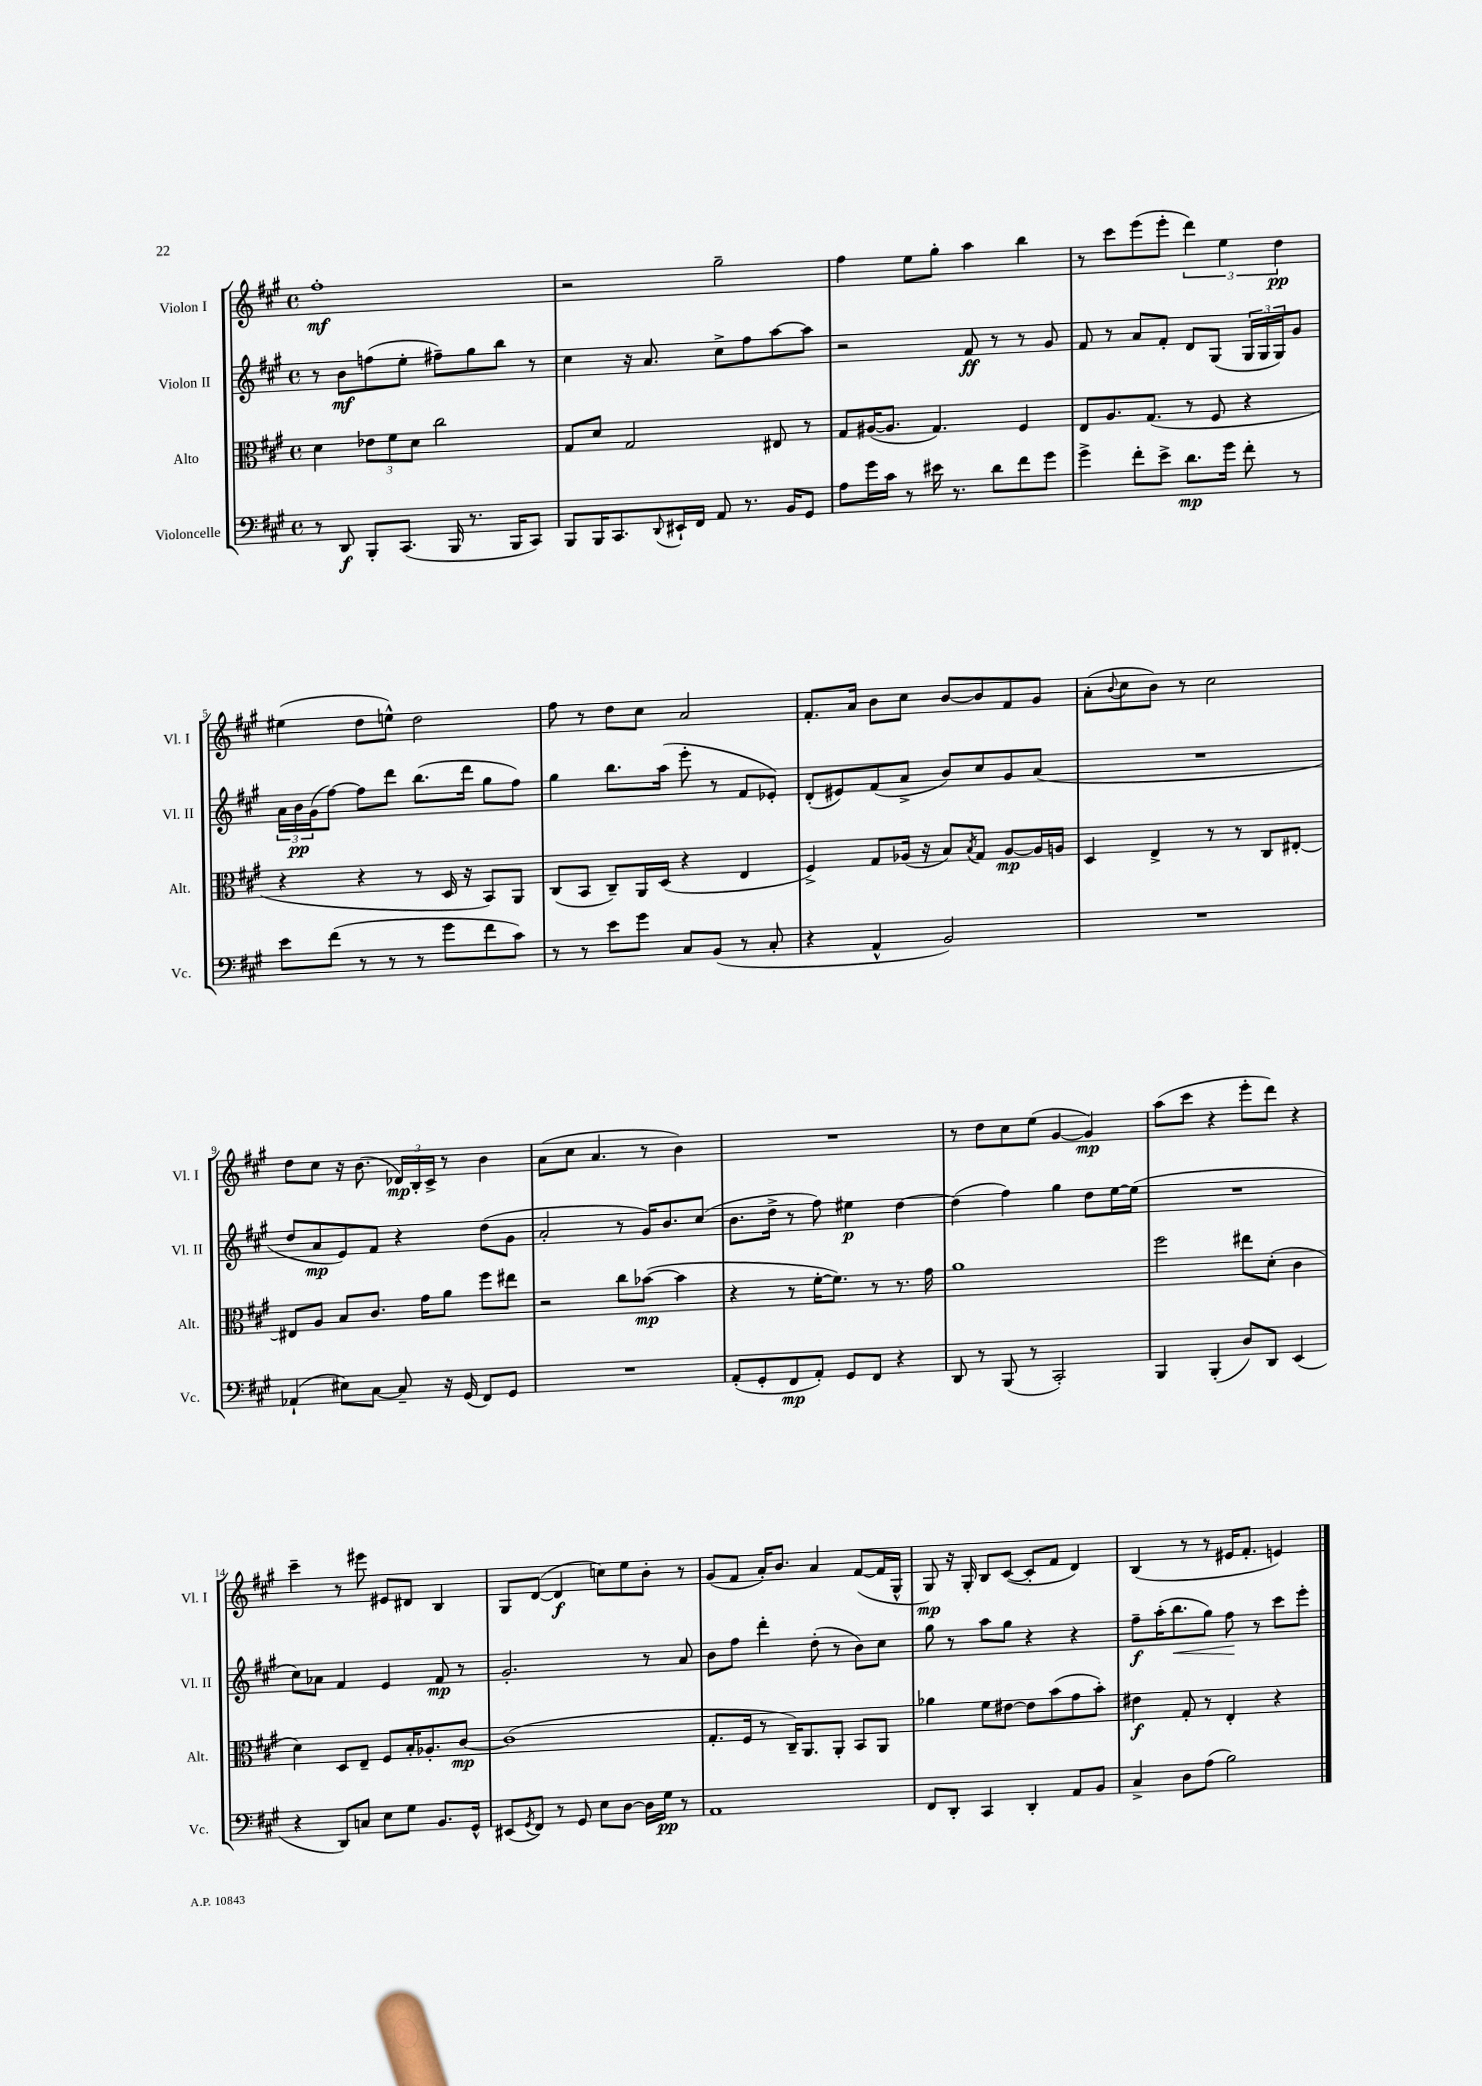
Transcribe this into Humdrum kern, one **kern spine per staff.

**kern	**kern	**kern	**kern
*staff4	*staff3	*staff2	*staff1
*clefF4	*clefC3	*clefG2	*clefG2
*k[f#c#g#]	*k[f#c#g#]	*k[f#c#g#]	*k[f#c#g#]
*M4/4	*M4/4	*M4/4	*M4/4
*met(c)	*met(c)	*met(c)	*met(c)
8r	4d\	8r	1ff#'
8DD/	.	8b\L	.
8BBB'/L	12e-\L	(8ff\	.
.	12f#\	.	.
(8.CC#/J	.	8ee'\J	.
.	12d\J	.	.
.	2cc#\	8ff#~\L)	.
16BBB/	.	.	.
8.r	.	8gg#\	.
.	.	8bb\J	.
16BBB/LK	.	.	.
8CC#/J)	.	8r	.
=	=	=	=
8BBB/L	8G#/L	4cc#\	2r
16BBB/K	8d/J	.	.
8.CC#/	.	.	.
.	2G#/	16r	.
.	.	8.a/	.
8qqDD/	.	.	.
16EE#`/L	.	.	.
16FF#/JJ	.	.	.
8AA/	.	8cc#^\L	2gg#~\
8.r	.	8ff#\	.
.	8E#/	[8aa\	.
16BB/LK	.	.	.
8GG#/J	8r	8aa\]J	.
=	=	=	=
8A\L	8G#/L	2r	4ff#\
16g#\L	([16A#/K	.	.
16c#\JJ	8.A#/]J	.	.
8r	.	.	8ee\L
16e#\	4.G#/)	.	8gg#'\J
8.r	.	.	.
.	.	8f#/	4aa\
8d\L	.	8r	.
8f#\	4F#/	8r	4bb\
8g#\J	.	8g#/	.
=	=	=	=
4g#^\	8E/L	8f#/	8r
.	8.A/	8r	8ccc#\L
8f#'\L	.	8a/L	(8eee\
.	(8.G#/J	.	.
8e^\J	.	8f#'/J	8eee'\J
8.d\L	8r	8d/L	6ddd\)
.	8F#/	(8G#/J	.
.	.	.	6ee\
16g#\Jk	.	.	.
8f#'\	4r	24G#/LL	.
.	.	24G#/	.
.	.	24G#/J)	6dd\
8r	.	8g#/J	.
=	=	=	=
8e\L	4r	24a\LL	(4ee#\
.	.	24b\	.
.	.	(24g#\J	.
(8f#\J	.	[8ff#\J)	.
8r	4r	8ff#\]L	8dd\L
8r	.	8ddd\J	8ee^^\J)
8r	8r	(8.bb\L	2dd\
8g#\L	16D/	.	.
.	16r	16ddd\Jk	.
8f#\	8BB/L)	8gg#\L	.
8c#\J)	8AA/J	8ff#\J)	.
=	=	=	=
8r	(8C#/L	4gg#\	8ff#\
8r	8BB/J	.	8r
8e\L	8C#~/L)	8.bb\L	8dd\L
8g#\J	16AA/L	.	8cc#\J
.	(16D/JJ	(16aa\Jk	.
8C#/L	4r	8eee'\	2a/
(8BB/J	.	8r	.
8r	4E/	8f#/L	.
8C#'/	.	8e-'/J)	.
=	=	=	=
4r	4F#^/)	(8d'/L	8.f#'/L
.	.	8e#/)	.
.	.	.	16a/Jk
4AA^^/	8G#/L	(8f#/	8b\L
.	(16A-/Jk	8a^/J	8cc#\J
.	16r	.	.
2BB/)	8B/L)	8b/L)	[8b/L
.	8qB/	.	.
.	8G#/J	8cc#/	8b/]
.	[8A-/L	8g#/	8f#/
.	16A-/]L	(8a/J	8g#/J
.	16A/JJ	.	.
=	=	=	=
1r	4D/	1r	(8a'\L
.	.	.	8qqb/
.	.	.	8cc#\
.	4E^/	.	8b\J)
.	.	.	8r
.	8r	.	2cc#\
.	8r	.	.
.	8C#/L	.	.
.	[8E#'/J	.	.
=	=	=	=
(4AA-`/	8E#/]L	8dd/L	8dd\L
.	8A/J	8a/	8cc#\J
8E#\L)	8B/L	8e/)	16r
.	.	.	(8.b\
[8C#\J	8.c#/J	8f#/J	.
8C#~/]	.	4r	24d-/LL)
.	.	.	24B'/
.	16g#\LK	.	.
.	.	.	24c#^/JJ
16r	8a\J	.	8r
(16GG#/	.	.	.
8FF#/L)	8ff#\L	(8dd\L	4b\
8GG#/J	8ee#\J	8g#\J	.
=	=	=	=
1r	2r	2a'/	(8a\L
.	.	.	8cc#\J
.	.	.	4.a/
.	8cc#\L	8r	.
.	([8b-\J	16g#/LK)	8r
.	.	8.b/	.
.	4b-\]	.	4b\)
.	.	(8cc#/J	.
=	=	=	=
(8AA'/L	4r	8.b\L	1r
8GG#'/	.	.	.
.	.	16dd^\Jk	.
8FF#/	8r	8r	.
8AA'/J)	[16f#'\LK	8ff#\)	.
.	8.f#\]J)	.	.
8GG#/L	.	4ee#\	.
8FF#/J	8r	.	.
4r	8.r	[4dd\	.
.	16g#\	.	.
=	=	=	=
8DD/	1a	(4dd\]	8r
8r	.	.	8dd\L
(8BBB/	.	4ff#\)	8cc#\
8r	.	.	(8ee\J
2CC#'/)	.	4gg#\	[4g#/
.	.	8dd\L	4g#/])
.	.	[16ee\L	.
.	.	(16ee\]JJ	.
=	=	=	=
4BBB/	2ff#\	1r	(8aa\L
.	.	.	8ccc#\J
(4BBB'/	.	.	4r
8D/L)	8ee#\L	.	8eee'\L
8DD/J	(8d'\J	.	8ddd\J)
(4EE/	4c#\	.	4r
=	=	=	=
4r	4d\)	8cc#\L)	4ccc#~\
.	.	8a-\J	.
8DD/L)	8D/L	4f#/	8r
8C/J	8E~/J	.	8eee#\
8E\L	8F#/L	4e/	8e#/L
8G#\J	16B'/K	.	8d#/J
.	8.A-'/	.	.
8.BB/L	.	8f#/	4B/
.	[8c#/J	8r	.
16GG#^^/Jk	.	.	.
=	=	=	=
(8EE#/L	(1c#]	2.g#'/	8G#/L
8qGG#/	.	.	.
8FF#/J)	.	.	([8d/J
8r	.	.	4d/]
8GG#/	.	.	.
8E\L	.	.	8cc\L)
[8D\J	.	.	8ee\
16D\]LL	.	8r	8b'\J
16G#\JJ	.	.	.
8r	.	8a/	8r
=	=	=	=
1AA	8.G#'/L	8b\L	(8g#/L
.	.	8ff#\J	8f#/J
.	16F#/Jk	.	.
.	8r	4ddd'\	16a'/LK)
.	.	.	8.b/J
.	16C#~/LK)	.	.
.	8.AA/	.	.
.	.	(8dd'\	4a/
.	8AA'/J	8r	.
.	8BB/L	8b\L)	([8f#/L
.	8AA/J	8cc#\J	16f#/]L
.	.	.	16G#^^/JJ
=	=	=	=
8FF#/L	4a-\	8gg#\	8G#/)
8DD'/J	.	8r	16r
.	.	.	16G#'/
4CC#/	8f#\L	8aa\L	8B/L
.	[8e#\J	8gg#\J	([8c#/J
4DD'/	8e#\]L	4r	8c#'/]L
.	(8b\	.	8f#/J
8AA/L	8g#\	4r	4d/)
8BB/J	8b'\J)	.	.
=	=	=	=
4C#^/	4e#\	8ff#~\L	(4B/
.	.	(16aa'\K	.
.	.	8.bb\	.
8D\L	8G#'/	.	8r
(8A\J	8r	8gg#\J)	8r
2B\)	4E'/	8ff#\	16e#/LK
.	.	.	8.f#'/J
.	.	8r	.
.	4r	8ccc#\L	4e/)
.	.	8eee'\J	.
==	==	==	==
*-	*-	*-	*-
